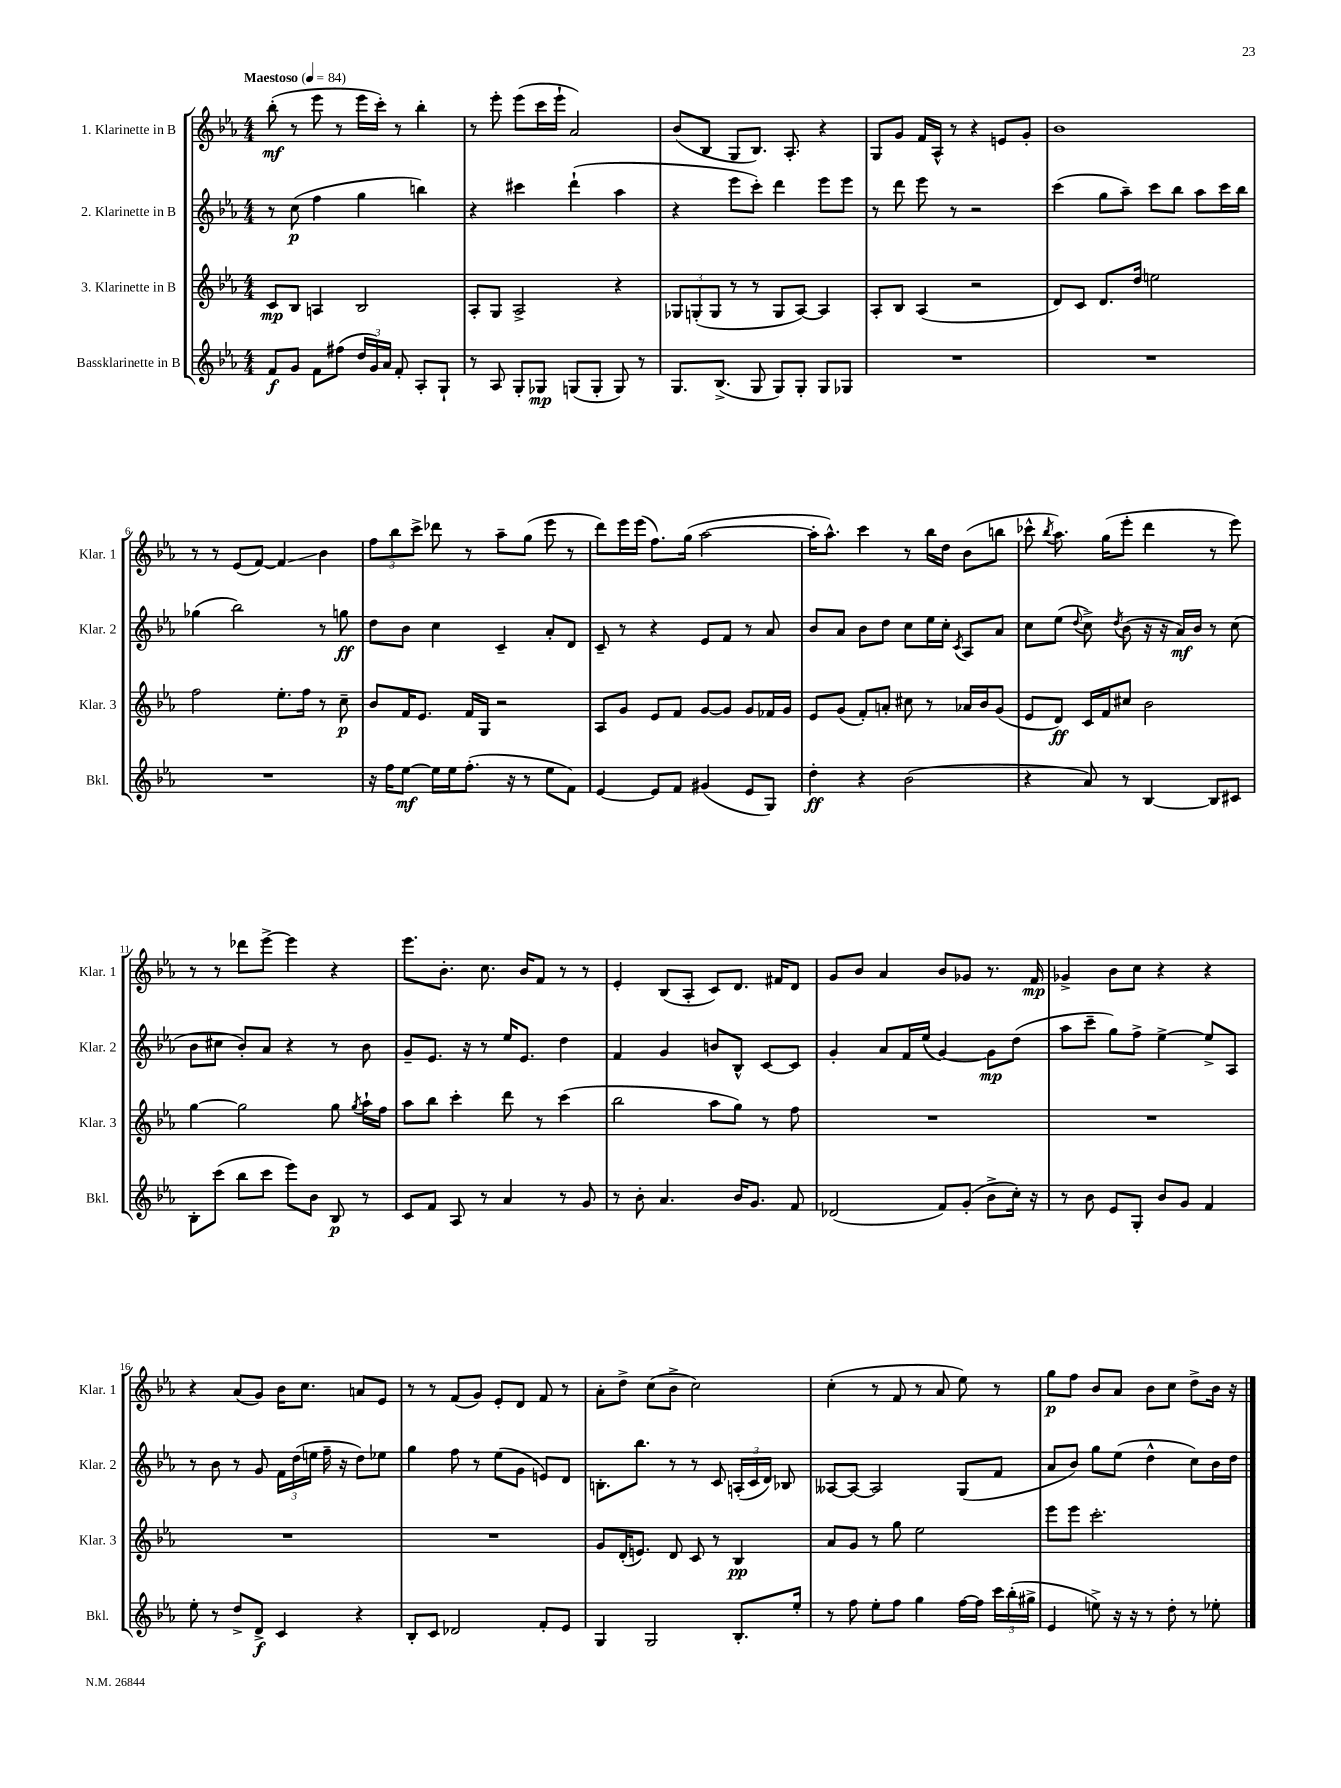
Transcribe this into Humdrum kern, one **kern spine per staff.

**kern	**kern	**kern	**kern
*staff4	*staff3	*staff2	*staff1
*clefG2	*clefG2	*clefG2	*clefG2
*k[b-e-a-]	*k[b-e-a-]	*k[b-e-a-]	*k[b-e-a-]
*M4/4	*M4/4	*M4/4	*M4/4
*MM84	*MM84	*MM84	*MM84
8f	8c	8r	(8bb-'
8g	8B-	(8cc	8r
8f	4A	4ff	8eee-
(8ff#	.	.	8r
24dd	2B-	4gg	16eee-
24g)	.	.	.
.	.	.	16ccc')
24a-	.	.	.
8f'	.	.	8r
8A-'	.	4bb)	4bb-'
8G`	.	.	.
=	=	=	=
8r	8A-'	4r	8r
8A-	8G	.	8eee-'
8G'	2A-^	4ccc#	(8eee-
8G-	.	.	16ccc
.	.	.	16eee-`
(8G	.	(4ddd`	2a-)
8G'	.	.	.
8G)	4r	4aa-	.
8r	.	.	.
=	=	=	=
8.G	12G-	4r	(8b-
.	(12G'	.	.
.	.	.	8B-
.	12G	.	.
(8.B-^	.	.	.
.	8r	8eee-	8G
8G	8r	8ccc')	8.B-)
8G)	8G	4ddd	.
.	.	.	8.A-'
8G'	[8A-)	.	.
8G	4A-]	8eee-	4r
8G-	.	8eee-	.
=	=	=	=
1r	8A-'	8r	8G
.	8B-	8ddd	8g
.	(4A-	8eee-	16f
.	.	.	16A-^^
.	.	8r	8r
.	2r	2r	4r
.	.	.	8e
.	.	.	8g'
=	=	=	=
1r	8d)	(4ccc	1b-
.	8c	.	.
.	8.d	8gg	.
.	.	8aa-~)	.
.	16dd	.	.
.	2ee	8ccc	.
.	.	8bb-	.
.	.	8aa-	.
.	.	16ccc	.
.	.	16bb-	.
=	=	=	=
1r	2ff	(4gg-	8r
.	.	.	8r
.	.	2bb-)	(8e-
.	.	.	[8f)
.	8.ee-'	.	4f]
.	16ff	.	.
.	8r	8r	4b-
.	8cc~	8gg	.
=	=	=	=
16r	8b-	8dd	12ff
16ff	.	.	.
.	.	.	12bb-
[8ee-	16f	8b-	.
.	.	.	12ccc^
.	8.e-	.	.
16ee-]	.	4cc	8ddd-
16ee-	.	.	.
(8.ff'	16f	.	8r
.	16G	.	.
.	2r	4c~	8aa-~
16r	.	.	.
8r	.	.	(8gg
8ee-	.	8a-'	8eee-
8f)	.	8d	8r
=	=	=	=
[4e-	8A-	8c~	8ddd)
.	8g	8r	16eee-
.	.	.	(16eee-
8e-]	8e-	4r	8.ff)
8f	8f	.	.
.	.	.	(16gg
(4g#	[8g	8e-	[2aa-
.	8g]	8f	.
8e-	8g	8r	.
8G)	16f-	8a-	.
.	16g	.	.
=	=	=	=
4dd'	8e-	8b-	16aa-']
.	.	.	8.aa-^^)
.	(8g	8a-	.
4r	8f')	8b-	4ccc
.	8a'	8dd	.
(2b-	8cc#	8cc	8r
.	8r	16ee-	16bb-
.	.	16cc'	16dd
.	.	8qc	.
.	16a-	8A-	(8b-
.	16b-	.	.
.	(8g	8a-	8bb
=	=	=	=
4r	8e-	8cc	8ccc-^^
.	.	.	8qbb-
.	8d)	(8ee-	8.aa-)
.	.	8qqdd	.
8a-)	16c	8cc^)	.
.	16f	.	(16gg
.	.	8qdd	.
8r	8cc#	(8b-	8eee-'
[4B-	2b-	16r	4ddd
.	.	16r	.
.	.	16a-)	.
.	.	16b-	.
8B-]	.	8r	8r
8c#	.	(8cc	8eee-)
=	=	=	=
8B-'	[4gg	8b-	8r
(8ccc	.	8cc#	8r
8bb-	2gg]	8b-')	8ddd-
8ccc	.	8a-	[8eee-^
8eee-)	.	4r	4eee-]
8b-	.	.	.
8B-	8gg	8r	4r
.	8qgg	.	.
8r	16aa-`	8b-	.
.	16ff	.	.
=	=	=	=
8c	8aa-	8g~	8.eee-
8f	8bb-	8.e-	.
.	.	.	8.b-'
8A-	4ccc'	.	.
.	.	16r	.
8r	.	8r	8.cc
4a-	8ddd	16ee-	.
.	.	8.e-	16b-
.	8r	.	8f
8r	(4ccc	4dd	8r
8g	.	.	8r
=	=	=	=
8r	2bb-	4f	4e-'
8b-'	.	.	.
4.a-	.	4g	(8B-
.	.	.	8A-'
.	8aa-	8b	8c)
16b-	8gg)	8B-^^	8.d
8.g	.	.	.
.	8r	[8c	.
.	.	.	16f#
8f	8ff	8c]	8d
=	=	=	=
(2d-	1r	4g'	8g
.	.	.	8b-
.	.	8a-	4a-
.	.	16f	.
.	.	(16ee-	.
8f)	.	[4g)	8b-
(8g'	.	.	8g-
8b-^	.	8g]	8.r
16cc')	.	(8dd	.
16r	.	.	16f
=	=	=	=
8r	1r	8aa-	4g-^
8b-	.	8ccc~	.
8e-	.	8gg)	8b-
8G'	.	8ff^	8cc
8b-	.	[4ee-^	4r
8g	.	.	.
4f	.	8ee-^]	4r
.	.	8A-	.
=	=	=	=
8ee-'	1r	8r	4r
8r	.	8b-	.
8dd^	.	8r	(8a-
8d^	.	8g	8g)
4c	.	24f	16b-
.	.	(24dd	.
.	.	.	8.cc
.	.	24ee	.
.	.	16ff~	.
.	.	16r	.
4r	.	8dd)	8a
.	.	8ee-	8e-
=	=	=	=
8B-'	1r	4gg	8r
8c	.	.	8r
2d-	.	8ff	(8f
.	.	8r	8g)
.	.	(8ee-	8e-'
.	.	8g	8d
8f'	.	8e)	8f
8e-	.	8d	8r
=	=	=	=
4G	8g	8.B'	8a-'
.	(16d'	.	8dd^
.	8.e)	8.bb-	.
2G	.	.	(8cc
.	8d	8r	8b-^
.	8c	8r	2cc)
.	8r	8c	.
8.B-'	4B-	(24A'	.
.	.	24c	.
.	.	24d)	.
.	.	8B-	.
16ee-'	.	.	.
=	=	=	=
8r	8a-	[8A--	(4cc'
8ff	8g	8A--_	.
8ee-'	8r	2A--]	8r
8ff	8gg	.	8f
4gg	2ee-	.	8r
.	.	.	8a-
[16ff	.	(8G	8ee-)
16ff]	.	.	.
24ccc	.	8f	8r
(24bb-'	.	.	.
24gg#^	.	.	.
=	=	=	=
4e-	8eee-	8a-	8gg
.	8eee-	8b-)	8ff
8ee^)	2.ccc'	8gg	8b-
16r	.	(8ee-	8a-
16r	.	.	.
8r	.	4dd^^	8b-
8dd'	.	.	8cc
8r	.	8cc)	8dd^
8ee-'	.	16b-	16b-
.	.	16dd	16r
==	==	==	==
*-	*-	*-	*-
